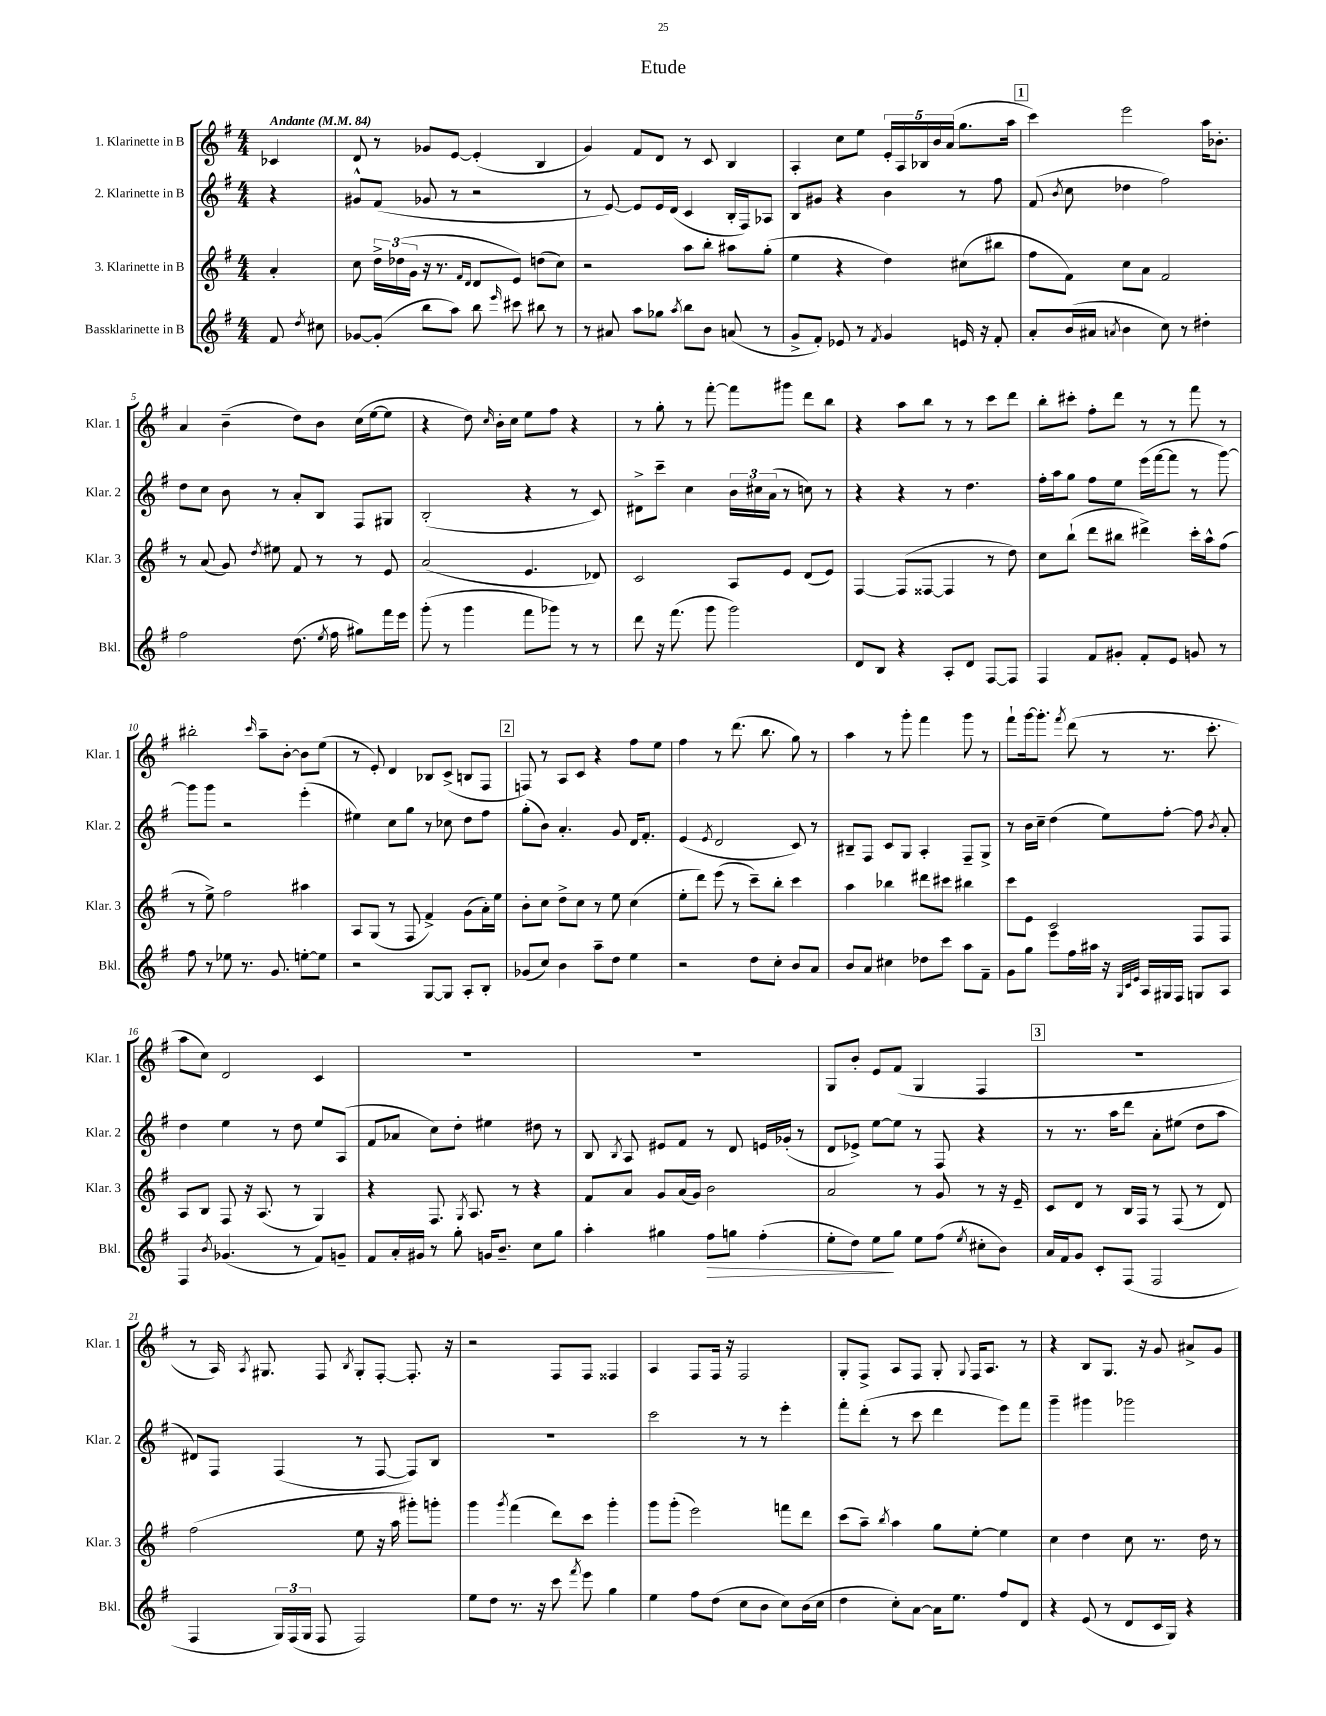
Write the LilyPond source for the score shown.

\header { title = "Etude" }
<<
\new StaffGroup <<
\new Staff = "s0" \with { instrumentName = "1. Klarinette in B" shortInstrumentName = "Klar. 1" } {
    \clef treble \key g \major \numericTimeSignature \time 4/4 \partial 4 \tempo "Andante" 4 = 84
    \autoBeamOff ces'4 |
    d'8 r8 ges'8[ e'8]~ e'4-.( b4 |
    g'4) fis'8[ d'8] r8 c'8 b4 |
    a4-. c''8[ e''8] \tuplet 5/4 { e'16[-. a16 bes16 b'16 a'16]( } g''8.[ a''16] |
    \mark \markup { \box "1" } c'''4) e'''2 a''16[ bes'8.]-. |
    a'4 b'4--( d''8[) b'8] c''16[( e''16~ e''8] |
    r4 d''8) \grace { c''16 } b'16[-. c''16] e''8[ fis''8] r4 |
    r8 g''8-. r8 fis'''8~-. fis'''8[ gis'''8] d'''8[ b''8] |
    r4 a''8[ b''8] r8 r8 c'''8[ d'''8] |
    b''8[-. cis'''8]-. fis''8[-. d'''8] r8 r8 fis'''8 r8 |
    bis''2-. \grace { c'''16 } a''8[-- b'8]~-. b'8[ e''8]( |
    r8 e'8-.) d'4 bes8[ c'8]->( b8[ fis8] |
    \mark \markup { \box "2" } f8) r8 a8[ c'8] r4 fis''8[ e''8] |
    fis''4 r8 d'''8.( b''8. g''8) r8 |
    a''4 r8 g'''8-. fis'''4 g'''8 r8 |
    fis'''8[-! g'''16~ g'''8.]-. \acciaccatura { fis'''8 } d'''8( r8 r8. c'''8.-. |
    a''8[ c''8]) d'2 c'4 |
    R1 |
    R1 |
    g8[ b'8]-. e'8[ fis'8]( g4 fis4 |
    \mark \markup { \box "3" } R1 |
    r8 a16) \acciaccatura { a8 } gis8. fis8 \acciaccatura { b8 } gis8[-. fis8]~-. fis8.-. r16 |
    r2 fis8[ fis8] fisis4 |
    a4 fis8[ fis16] r16 fis2 |
    g8[-. fis8]-> a8[ fis8] g8-. \appoggiatura { g8 } fis16[ a8.] r8 |
    r4 b8[ g8.] r16 g'8 ais'8[-> g'8] \bar "|." |
}
\new Staff = "s1" \with { instrumentName = "2. Klarinette in B" shortInstrumentName = "Klar. 2" } {
    \clef treble \key g \major \numericTimeSignature \time 4/4 \partial 4
    \autoBeamOff r4 |
    gis'8[-^ fis'8]( ges'8 r8 r2 |
    r8 e'8~) e'8[ e'16 d'16]( c'4 b16[-. fis16) aes8] |
    b8[ gis'8] r4 b'4 r8 fis''8 |
    \mark \markup { \box "1" } fis'8( \acciaccatura { b'8 } c''8 des''4 fis''2) |
    d''8[ c''8] b'8 r8 a'8[-. b8] fis8[ gis8] |
    b2-.( r4 r8 c'8) |
    dis'8[-> c'''8]-- c''4 \tuplet 3/2 { b'16[ cis''16 a'16]( } r8 c''8) r8 |
    r4 r4 r8 d''4. |
    fis''16[-. a''16 g''8] fis''8[ e''8] e'''16[( fis'''16~ fis'''8] r8 g'''8~) |
    g'''8[ g'''8] r2 e'''4-.( |
    eis''4) c''8[ g''8] r8 ces''8 d''8[ fis''8] |
    \mark \markup { \box "2" } g''8[-.( b'8]) a'4.-. g'8 d'16[ fis'8.]-. |
    e'4( \acciaccatura { e'8 } d'2 c'8) r8 |
    bis8[-- fis8] c'8[ g8] a4-. fis8[-- g8]-> |
    r8 b'16[ c''16]-- d''4( e''8[) fis''8]~-. fis''8 \acciaccatura { b'8 } a'8-. |
    d''4 e''4 r8 d''8 e''8[ a8]( |
    fis'8[ aes'8] c''8[) d''8]-. eis''4 dis''8 r8 |
    b8 \acciaccatura { b8 } a8 eis'8[ fis'8] r8 d'8 e'16[ ges'16]-.( r8 |
    d'8[ ees'8]->) e''8[~ e''8] r8 fis8 r4 |
    \mark \markup { \box "3" } r8 r8. a''16[ d'''8] a'8[-. eis''8]( d''8[ a''8] |
    dis'8[) fis8] fis4( r8 fis8~ fis8[) b8] |
    R1 |
    c'''2 r8 r8 e'''4-. |
    fis'''8[-. d'''8]-.( r8 c'''8 d'''4 e'''8[) fis'''8] |
    g'''4-- gis'''4 ges'''2 \bar "|." |
}
\new Staff = "s2" \with { instrumentName = "3. Klarinette in B" shortInstrumentName = "Klar. 3" } {
    \clef treble \key g \major \numericTimeSignature \time 4/4 \partial 4
    \autoBeamOff a'4-. |
    c''8 \tuplet 3/2 { d''16[-> des''16( g'16] } r16 r8. \grace { fis'16[ d'16] } d'8[ e'8]) d''8[( c''8]) |
    r2 a''8[ b''8]-. ais''8[ g''8]-.( |
    e''4 r4 d''4) cis''8[( bis''8] |
    \mark \markup { \box "1" } fis''8[ fis'8]) c''8[ a'8] fis'2 |
    r8 a'8( g'8) \acciaccatura { d''8 } eis''8 fis'8 r8 r8 e'8 |
    a'2( e'4. des'8) |
    c'2 a8[ e'8] d'8[( e'8]) |
    fis4~ fis8[( fisis8]~ fisis4 r8 d''8) |
    c''8[ b''8]-!( d'''8[ bis''8] dis'''4->) c'''16[-. a''16-^ fis''8]( |
    r8 e''8->) fis''2 ais''4 |
    a8[ g8]( r8 fis8 fis'4->) g'8[( a'16-.) e''16] |
    \mark \markup { \box "2" } b'8[-. c''8] d''8[-> c''8] r8 e''8 c''4( |
    e''8[-. d'''8]) e'''8( r8 c'''8[--) b''8]-. c'''4 |
    a''4 bes''4 dis'''8[ cis'''8] bis''4 |
    c'''8[ e'8] c'2 fis8[ fis8] |
    a8[ b8] fis8 r16 a8.( r8 g4) |
    r4 fis8. \acciaccatura { g8 } a8. r8 r4 |
    fis'8[ a'8] g'8[ a'16( g'16]) b'2 |
    a'2 r8 g'8 r8 r16 e'16-- |
    \mark \markup { \box "3" } c'8[ d'8] r8 b16[ fis16] r8 fis8( r8 d'8) |
    fis''2( e''8 r16 a''16 gis'''8[-.) g'''8]-. |
    g'''4 \acciaccatura { g'''8 } fis'''4( d'''8[) c'''8] g'''4-. |
    g'''8[ g'''8]-.( e'''2) f'''8[ d'''8] |
    c'''8[( a''8]--) \acciaccatura { b''8 } a''4 g''8[ e''8]~-. e''4 |
    c''4 d''4 c''8 r8. d''16 r8 \bar "|." |
}
\new Staff = "s3" \with { instrumentName = "Bassklarinette in B" shortInstrumentName = "Bkl." } {
    \clef treble \key g \major \numericTimeSignature \time 4/4 \partial 4
    \autoBeamOff fis'8 \acciaccatura { d''8 } cis''8 |
    ges'8[~ ges'8]-.( b''8[ a''8]) b''8 \grace { e'''16 } cis'''8 bis''8 r8 |
    r8 ais'8 a''8[ ges''8] \acciaccatura { a''8 } b''8[ b'8] a'8( r8 |
    g'8[-> fis'8]-.) ees'8 r8 \acciaccatura { fis'8 } g'4 e'16 r16 fis'8-. |
    \mark \markup { \box "1" } a'8[-. b'16( ais'16] \acciaccatura { a'8 } b'4 c''8) r8 dis''4-. |
    fis''2 d''8.( \acciaccatura { e''8 } fis''16 gis''8[) fis'''16 e'''16] |
    g'''8-.( r8 g'''4 fis'''8[ ges'''8]) r8 r8 |
    d'''8 r16 fis'''8.( g'''8 g'''2) |
    d'8[ b8] r4 a8[-. d'8] fis8[~ fis8] |
    fis4 fis'8[ gis'8]-. fis'8[-. e'8] g'8 r8 |
    fis''8 r8 ees''8 r8. g'8. e''8[~-. e''8] |
    r2 g8[~ g8] a8[-. b8]-. |
    \mark \markup { \box "2" } ges'8[( c''8]) b'4 a''8[-- d''8] e''4 |
    r2 d''8[ c''8]-. b'8[ a'8] |
    b'8[ a'8] cis''4 des''8[ c'''8] a''8[ fis'8]-- |
    g'8[ g''8] e'''8[ fis''16 ais''16] r16 \grace { g32[ c'32 e'32] } a16[ gis16 fis16] g8[ a8] |
    fis4 \acciaccatura { b'8 } ges'4.( r8 fis'8[) g'8]-- |
    fis'8[ a'16-. gis'16] r8 g''8-. g'16[ b'8.]-- c''8[ g''8] |
    a''4-. gis''4 fis''8[\> g''8] fis''4-.( |
    e''8[-. d''8]) e''8[\! g''8] e''8[ fis''8]( \acciaccatura { e''8 } cis''8[-. b'8]) |
    \mark \markup { \box "3" } a'16[ fis'16 g'8] c'8[-. fis8]( fis2 |
    fis4 \tuplet 3/2 { g16[) fis16( g16] } fis8 fis2) |
    e''8[ d''8] r8. r16 c'''8 \acciaccatura { fis'''8 } e'''8 g''4 |
    e''4 fis''8[ d''8]( c''8[ b'8] c''8[) b'16( c''16] |
    d''4 c''8[-.) a'8]~ a'16[ e''8.] fis''8[ d'8] |
    r4 e'8( r8 d'8[ c'16 g16]) r4 \bar "|." |
}
>>
>>
